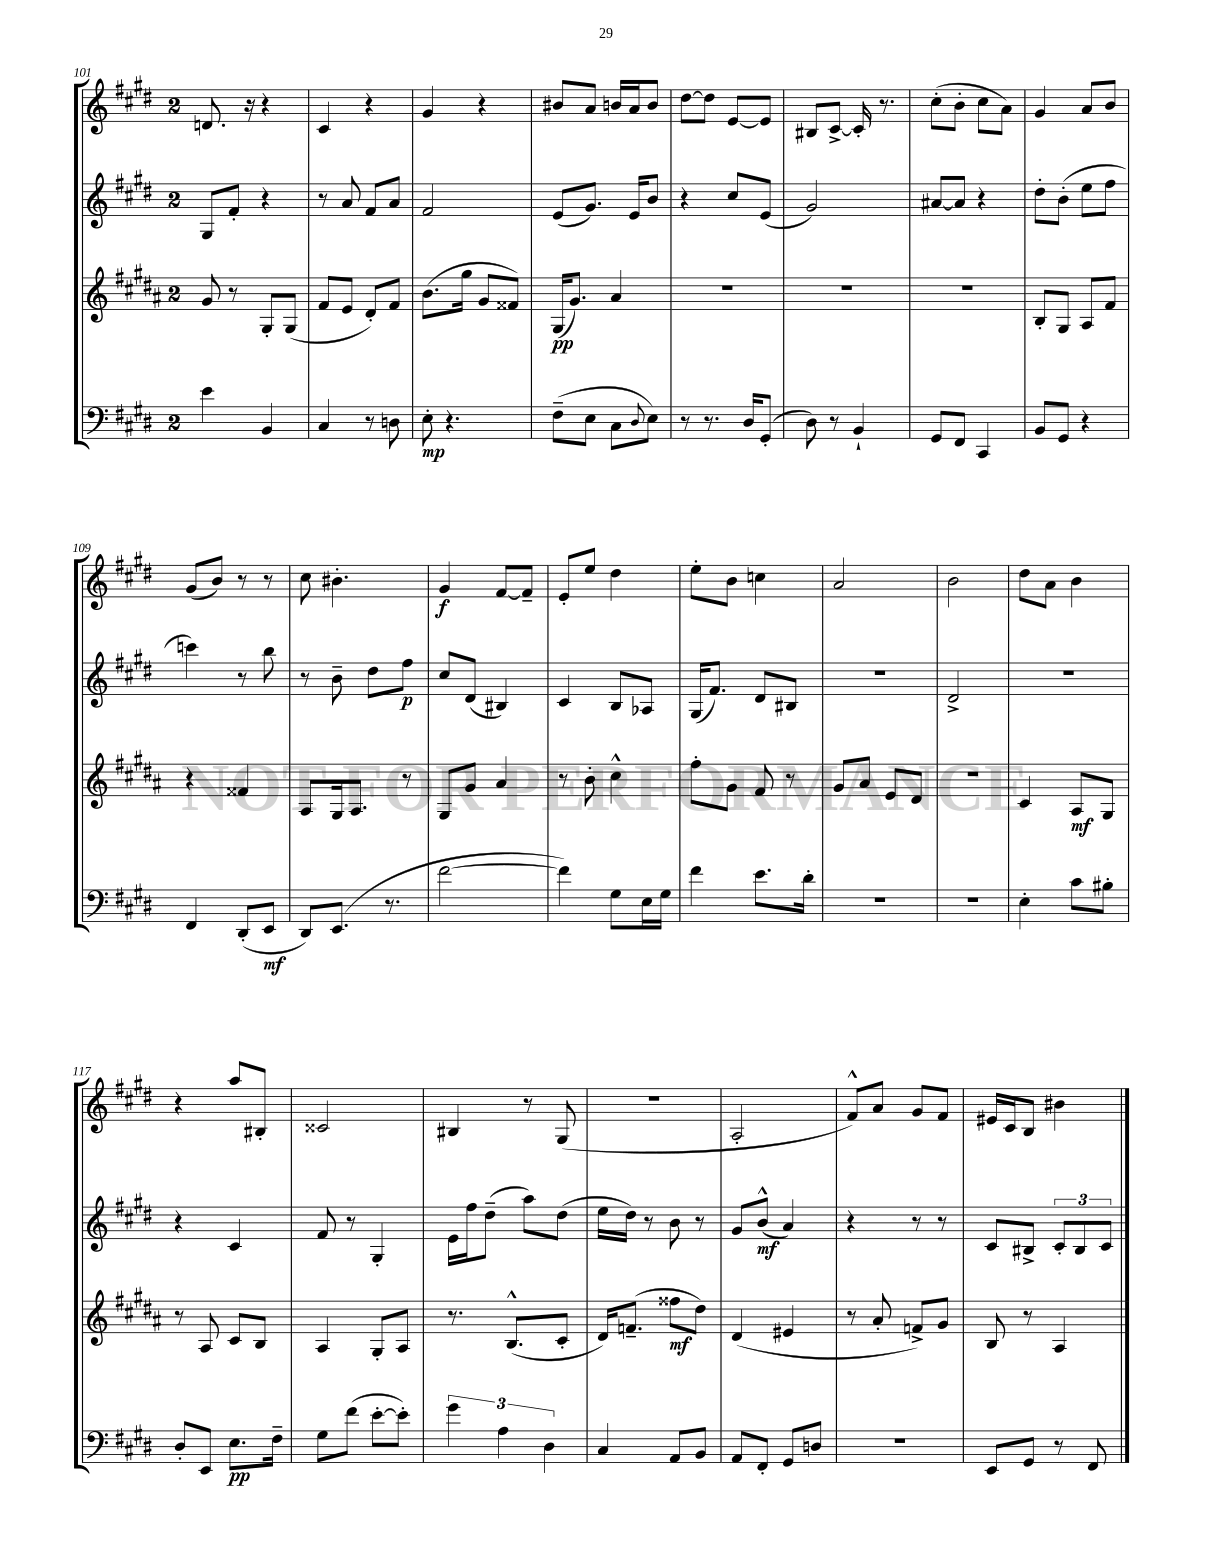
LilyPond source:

<<
\new StaffGroup <<
\new Staff = "s0" {
    \clef treble \key e \major \once \override Staff.TimeSignature.style = #'single-digit \time 2/4
    d'8. r16 r4 |
    cis'4 r4 |
    gis'4 r4 |
    bis'8 a'8 b'16 a'16 b'8 |
    dis''8~ dis''8 e'8~ e'8 |
    bis8 cis'8~-> cis'16-. r8. |
    cis''8-.( b'8-. cis''8 a'8) |
    gis'4 a'8 b'8 |
    gis'8( b'8) r8 r8 |
    cis''8 bis'4.-. |
    gis'4\f fis'8~ fis'8-- |
    e'8-. e''8 dis''4 |
    e''8-. b'8 c''4 |
    a'2 |
    b'2 |
    dis''8 a'8 b'4 |
    r4 a''8 bis8-. |
    cisis'2 |
    bis4 r8 gis8( |
    R2 |
    a2-. |
    fis'8-^) a'8 gis'8 fis'8 |
    eis'16 cis'16 b8 bis'4 \bar "|." |
}
\new Staff = "s1" {
    \clef treble \key e \major \once \override Staff.TimeSignature.style = #'single-digit \time 2/4
    gis8 fis'8-. r4 |
    r8 a'8 fis'8 a'8 |
    fis'2 |
    e'8( gis'8.) e'16 b'8 |
    r4 cis''8 e'8( |
    gis'2) |
    ais'8~ ais'8 r4 |
    dis''8-. b'8-.( e''8 fis''8 |
    c'''4) r8 b''8 |
    r8 b'8-- dis''8 fis''8\p |
    cis''8 dis'8( bis4) |
    cis'4 b8 aes8 |
    gis16( fis'8.) dis'8 bis8 |
    R2 |
    dis'2-> |
    r2 |
    r4 cis'4 |
    fis'8 r8 gis4-. |
    e'16 fis''16 dis''8--( a''8) dis''8( |
    e''16 dis''16) r8 b'8 r8 |
    gis'8 b'8-^\mf( a'4) |
    r4 r8 r8 |
    cis'8 bis8-> \tuplet 3/2 { cis'8-. bis8 cis'8 } \bar "|." |
}
\new Staff = "s2" {
    \clef treble \key b \major \once \override Staff.TimeSignature.style = #'single-digit \time 2/4
    gis'8 r8 gis8-. gis8( |
    fis'8 e'8 dis'8-.) fis'8 |
    b'8.( gis''16 gis'8 fisis'8) |
    gis16\pp( gis'8.) ais'4 |
    R2 |
    R2 |
    R2 |
    b8-. gis8 ais8 fis'8 |
    r4 fisis'4 |
    ais8 gis16 ais8. r8 |
    gis8 gis'8 ais'4 |
    r8 b'8-. cis''4-^ |
    fis''8-. gis'8 fis'8 r8 |
    gis'8 ais'8 e'8 dis'8 |
    R2 |
    cis'4 ais8\mf gis8 |
    r8 ais8 cis'8 b8 |
    ais4 gis8-. ais8 |
    r8. b8.-^( cis'8-. |
    dis'16) f'8.--( fisis''8\mf dis''8) |
    dis'4( eis'4 |
    r8 ais'8-. f'8->) gis'8 |
    b8 r8 ais4 \bar "|." |
}
\new Staff = "s3" {
    \clef bass \key e \major \once \override Staff.TimeSignature.style = #'single-digit \time 2/4
    e'4 b,4 |
    cis4 r8 d8 |
    e8-.\mp r4. |
    fis8--( e8 cis8 \appoggiatura { dis8 } e8) |
    r8 r8. dis16 gis,8-.( |
    dis8) r8 b,4-! |
    gis,8 fis,8 cis,4 |
    b,8 gis,8 r4 |
    fis,4 dis,8-.( e,8\mf |
    dis,8) e,8.( r8. |
    fis'2~ |
    fis'4) gis8 e16 gis16 |
    fis'4 e'8. dis'16-. |
    R2 |
    R2 |
    e4-. cis'8 bis8-. |
    dis8-. e,8 e8.\pp fis16-- |
    gis8 fis'8( e'8~-. e'8-.) |
    \tuplet 3/2 { gis'4 a4 dis4 } |
    cis4 a,8 b,8 |
    a,8 fis,8-. gis,8 d8 |
    r2 |
    e,8 gis,8 r8 fis,8 \bar "|." |
}
>>
>>
\layout { \context { \Score currentBarNumber = #101 } }
